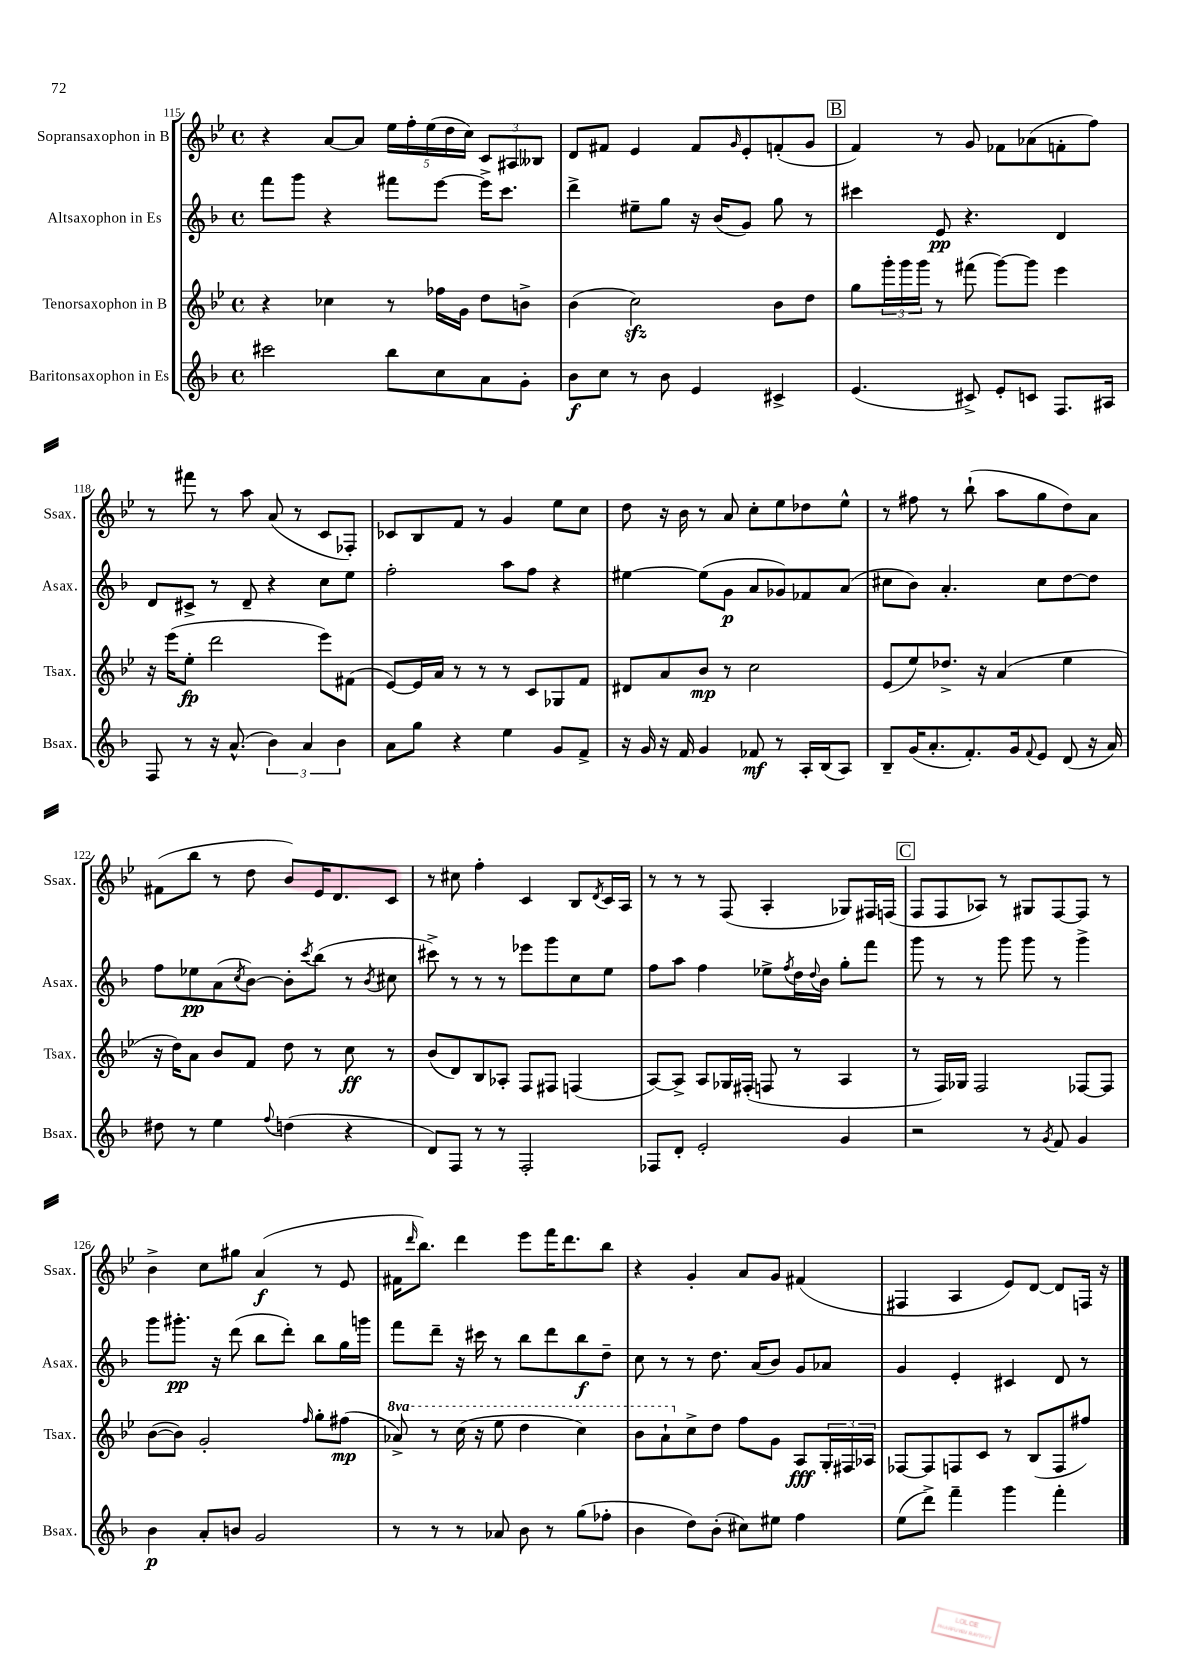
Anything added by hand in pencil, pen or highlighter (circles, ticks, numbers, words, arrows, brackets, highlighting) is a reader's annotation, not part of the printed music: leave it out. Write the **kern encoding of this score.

**kern	**kern	**kern	**kern
*staff4	*staff3	*staff2	*staff1
*clefG2	*clefG2	*clefG2	*clefG2
*k[b-]	*k[b-e-]	*k[b-]	*k[b-e-]
*M4/4	*M4/4	*M4/4	*M4/4
*met(c)	*met(c)	*met(c)	*met(c)
2ccc#	4r	8fff	4r
.	.	8ggg	.
.	4cc-	4r	[8a
.	.	.	8a]
8bb-	8r	8fff#	20ee-
.	.	.	20ff'
.	.	.	(20ee-
8cc	16ff-	[8eee	.
.	.	.	20dd
.	16g	.	.
.	.	.	20cc)
8a	8dd	16eee^]	12c
.	.	8.ccc	.
.	.	.	12A#
8g'	8b^	.	.
.	.	.	12B--
=	=	=	=
8b-	(4b-	4ddd^	8d
8cc	.	.	8f#
8r	2cc)	8ee#~	4e-
8b-	.	8gg	.
4e	.	16r	8f#
.	.	(16b-	.
.	.	.	16qqg
.	.	8g)	8e-'
4c#^	8b-	8gg	(8f'
.	8dd	8r	8g
=	=	=	=
(4.e	8gg	4ccc#	4f)
.	24ggg'	.	.
.	24ggg	.	.
.	24ggg	.	.
.	8r	8e	8r
8c#^)	(8fff#	4.r	8g
8e'	[8ggg)	.	8f-
8c	8ggg]	.	(8a-
8.F	4eee-	4d	8f'
.	.	.	8ff)
16A#	.	.	.
=	=	=	=
8F	16r	8d	8r
.	(16eee-	.	.
8r	8ee-'	8c#^	8fff#
16r	2ddd	8r	8r
(8.a^^	.	.	.
.	.	8d~	8aa
6b-)	.	4r	(8a
.	.	.	8r
6a	.	.	.
.	8eee-)	8cc	8c
6b-	.	.	.
.	(8f#	8ee	8F-')
=	=	=	=
8a	[8e-)	2ff'	8c-
8gg	16e-]	.	8B-
.	16a	.	.
4r	8r	.	8f
.	8r	.	8r
4ee	8r	8aa	4g
.	8c	8ff	.
8g	8G-	4r	8ee-
8f^	8f	.	8cc
=	=	=	=
16r	8d#	[4ee#	8dd
16g	.	.	.
16r	8a	.	16r
16f	.	.	16b-
4g	8b-	(8ee#]	8r
.	8r	8g	8a
8f-	2cc	8a	8cc'
8r	.	8g-)	8ee-
16A'	.	8f-	8dd-
(16B-	.	.	.
8A)	.	(8a	8ee-^^
=	=	=	=
8B-~	(8e-	8cc#	8r
(16g	8ee-)	8b-)	8ff#
8.a'	.	.	.
.	8.dd-^	4.a'	8r
8.f')	.	.	(8bb-`
.	16r	.	.
.	(4a	.	8aa
16g	.	.	.
8qqf	.	.	.
8e	.	8cc#	8gg
(8d	4ee-	[8dd	8dd)
16r	.	8dd]	8a
16a)	.	.	.
=	=	=	=
8dd#	16r	8ff	(8f#
.	16dd)	.	.
8r	8a	8ee-	8bb-
4ee	8b-	(8a	8r
.	.	8qcc	.
.	8f	[8b-)	8dd
8qqff	.	.	.
(4dd	8dd	8b-']	8b-)
.	.	8qccc	.
.	8r	(8bb-	16e-
.	.	.	8.d
4r	8cc	8r	.
.	.	8qb-	.
.	8r	8cc#	8c
=	=	=	=
8d)	(8b-	8ccc#^)	8r
8F	8d)	8r	8cc#
8r	8B-	8r	4ff'
8r	8A-'	8r	.
2F'	8F	8eee-	4c
.	8F#	8ggg	.
.	(4F	8cc	8B-
.	.	.	8qd
.	.	8ee	16c
.	.	.	16A
=	=	=	=
8F-	[8A)	8ff	8r
8d'	8A^]	8aa	8r
2e'	8A	4ff	8r
.	16G-	.	(8F
.	(16F#'	.	.
.	8F	8ee-^	4A'
.	.	8qff	.
.	8r	16dd	.
.	.	8qqdd	.
.	.	16b-	.
4g	4A	8gg'	8G-)
.	.	8fff	16F#
.	.	.	(16F
=	=	=	=
2r	8r	8ggg	8F
.	16F)	8r	8F
.	16G-	.	.
.	2F	8r	8A-)
.	.	8ggg	8r
8r	.	8ggg	8G#
8qg	.	.	.
8f	.	8r	[8F
4g	[8F-	4ggg^	8F]
.	8F-]	.	8r
=	=	=	=
4b-	([8b-	8ggg	4b-^
.	8b-])	8.ggg#'	.
8a'	2g'	.	8cc
.	.	16r	.
8b	.	(8ddd	8gg#
2g	.	8bb-	(4a
.	.	8ddd')	.
.	16qqff	.	.
.	8gg'	8bb-	8r
.	(8ff#	16gg	8e-
.	.	16ggg	.
=	=	=	=
8r	8aa-^)	8fff	16f#
.	.	.	16qqddd
.	.	.	8.bb-)
8r	8r	8ddd~	.
8r	(16ccc	16r	4ddd
.	16r	16ccc#	.
8a-	8eee-	8r	.
8b-	4ddd	8bb-	8eee-
8r	.	8ddd	16fff
.	.	.	8.ddd
(8gg	4ccc)	8bb-	.
8ff-'	.	8dd~	8bb-
=	=	=	=
4b-	8bb-	8cc	4r
.	8aa`	8r	.
8dd)	8cc^	8r	4g'
(8b-'	8dd	8.dd	.
8cc#)	8ff	.	8a
.	.	(16a	.
8ee#	8g	8b-)	8g
4ff	8A	8g	(4f#
.	24G'	8a-	.
.	24F#	.	.
.	24A-	.	.
=	=	=	=
(8ee	[8F-	4g	4F#
8ddd^)	8F-]	.	.
4fff~	8F	4e'	4A
.	8c	.	.
4ggg	8r	4c#	8e-)
.	(8B-	.	[8d
4fff'	8F	8d	8d]
.	8ff#)	8r	16F
.	.	.	16r
==	==	==	==
*-	*-	*-	*-
